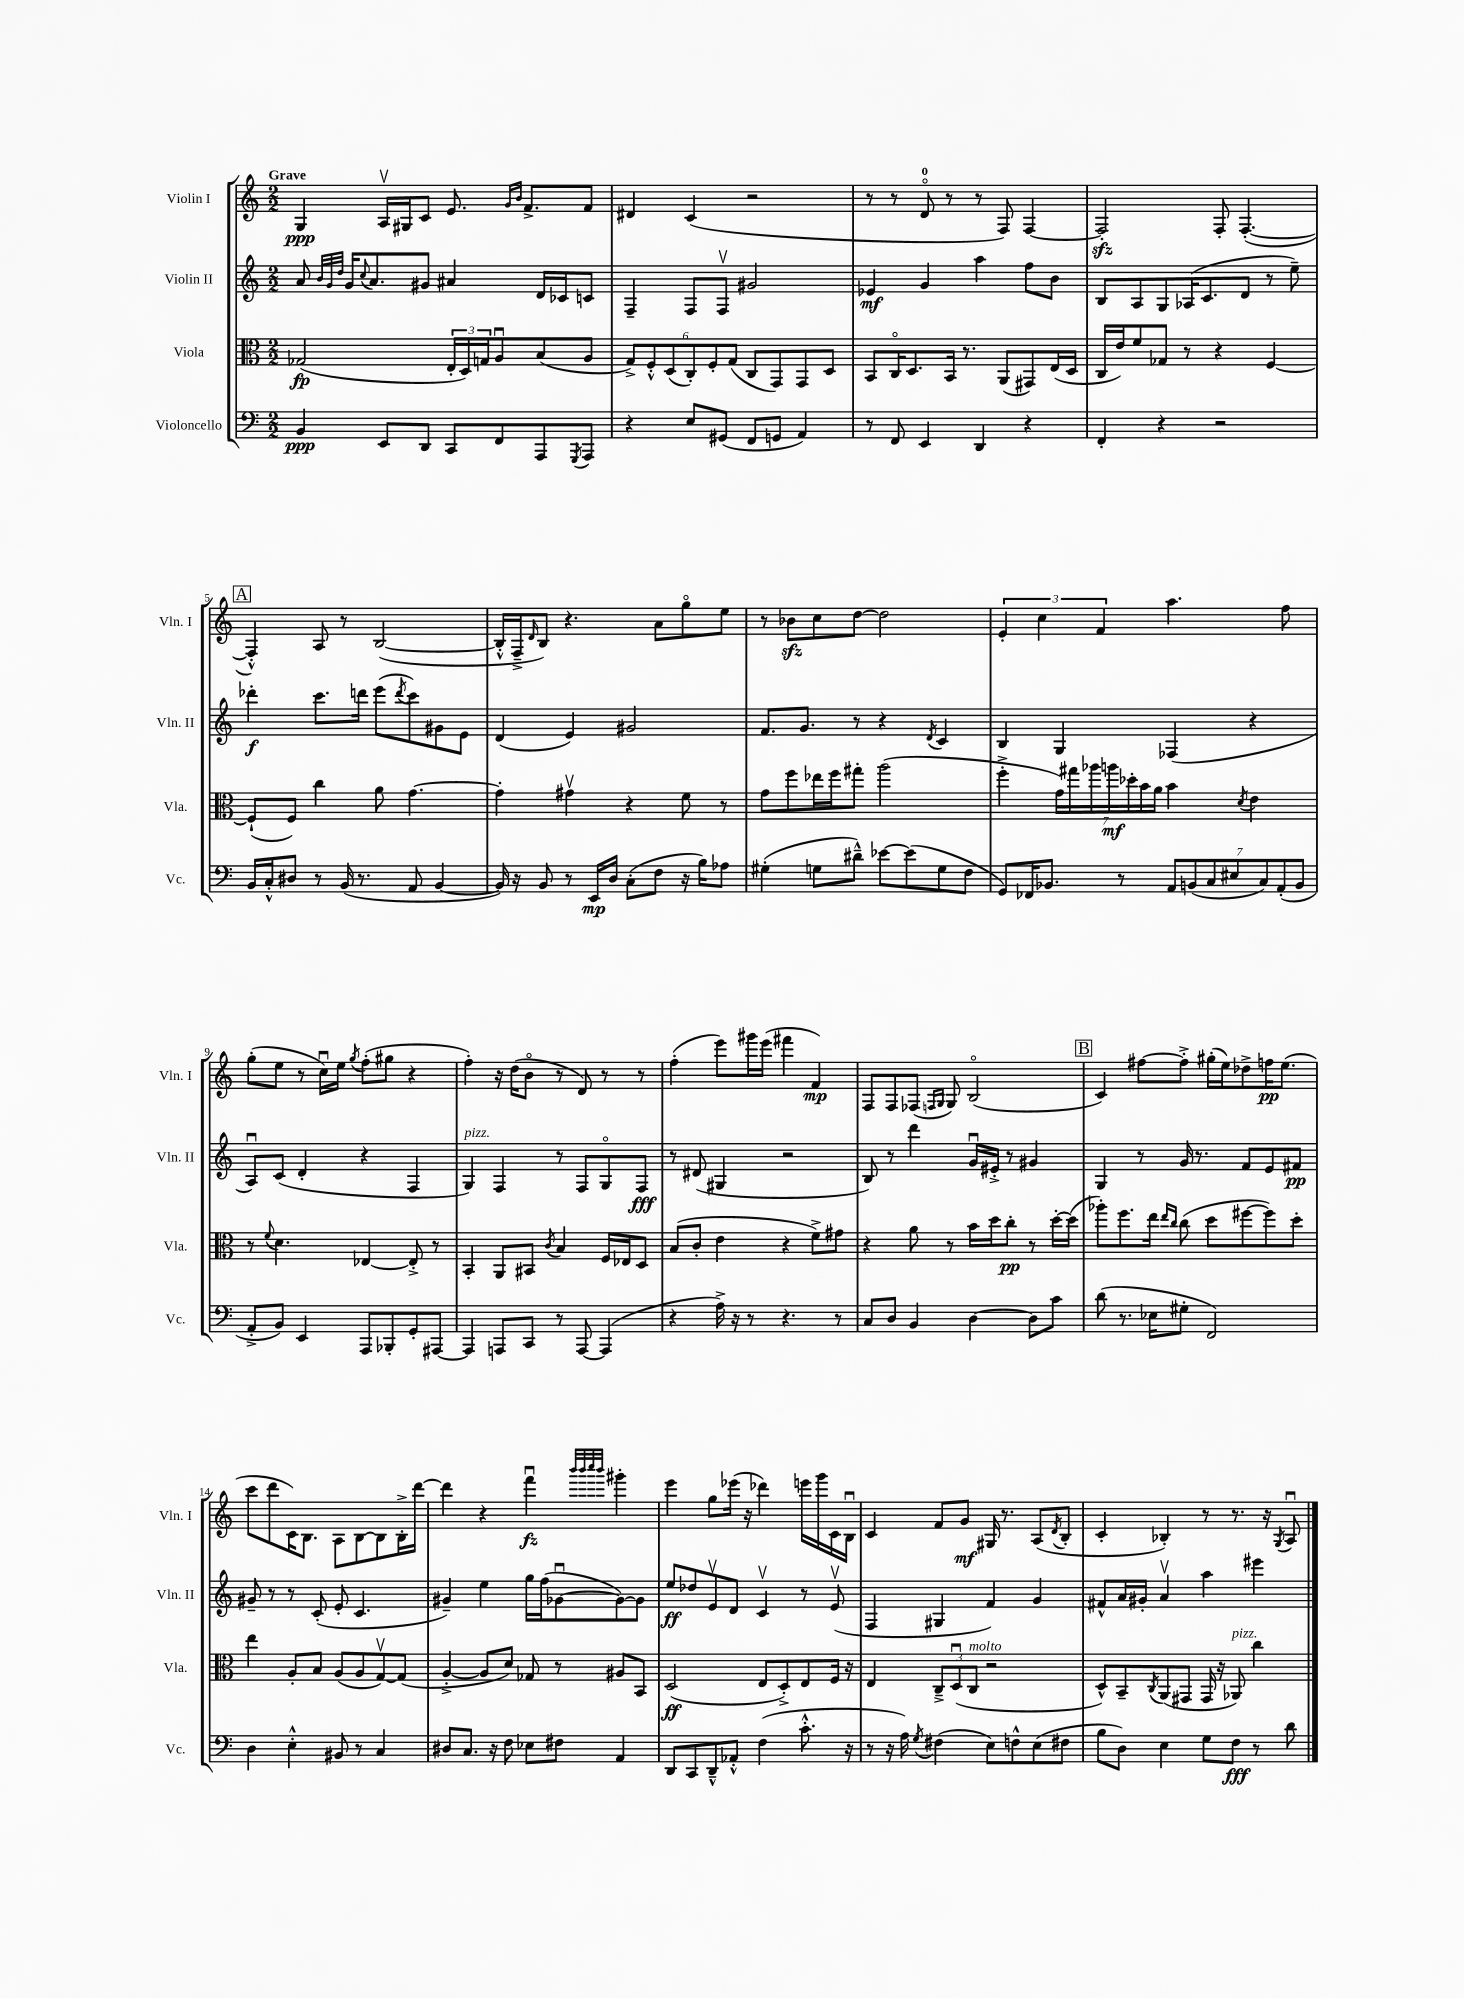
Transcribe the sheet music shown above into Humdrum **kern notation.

**kern	**dynam	**kern	**dynam	**kern	**dynam	**kern	**dynam
*part4	*part4	*part3	*part3	*part2	*part2	*part1	*part1
*staff4	*staff4	*staff3	*staff3	*staff2	*staff2	*staff1	*staff1
*I"Violoncello	*	*I"Viola	*	*I"Violin II	*	*I"Violin I	*
*I'Vc.	*	*I'Vla.	*	*I'Vln. II	*	*I'Vln. I	*
*clefF4	*	*clefC3	*	*clefG2	*	*clefG2	*
*k[]	*	*k[]	*	*k[]	*	*k[]	*
*M2/2	*	*M2/2	*	*M2/2	*	*M2/2	*
=1	=1	=1	=1	=1	=1	=1	=1
!	!	!	!	!	!	!LO:TX:a:B:t=Grave	!
4BB/	ppp	(2G-X/	fp	8a/	.	4G/	ppp
.	.	.	.	32qqb/LLL	.	.	.
.	.	.	.	32qqg/	.	.	.
.	.	.	.	32qqdd/JJJ	.	.	.
.	.	.	.	16g/KL	.	.	.
.	.	.	.	8qqcc/	.	.	.
.	.	.	.	8.a/	.	.	.
8EE/L	.	.	.	.	.	16Av/LL	.
.	.	.	.	.	.	16G#X/J	.
8DD/J	.	.	.	8g#X/J	.	8c/J	.
8CC/L	.	24E'/LL	.	4a#X/	.	8.e/	.
.	.	24D/)	.	.	.	.	.
.	.	24Gn/J	.	.	.	.	.
8FF/	.	8Au/	.	.	.	.	.
.	.	.	.	.	.	16qqg/LL	.
.	.	.	.	.	.	16qqb/JJ	.
.	.	.	.	.	.	8.f^/L	.
8AAA/	.	(8B/	.	16d/LL	.	.	.
.	.	.	.	16c-X/J	.	.	.
8qGGG/	.	.	.	.	.	.	.
8AAA/J	.	8A/J	.	8cn/J	.	8f/J	.
=2	=2	=2	=2	=2	=2	=2	=2
4r	.	12G^/L)	.	4F~/	.	4d#X/	.
.	.	12F'^^/	.	.	.	.	.
.	.	(12D/	.	.	.	.	.
8E/L	.	12C'/)	.	8F/L	.	(4c/	.
.	.	12F'/	.	.	.	.	.
(8GG#X/J	.	.	.	8Fv/J	.	.	.
.	.	(12G/J	.	.	.	.	.
8FF/L	.	8C/L	.	2g#X/	.	2r	.
8GGn/J	.	8GG/)	.	.	.	.	.
4AA/)	.	8GG/	.	.	.	.	.
.	.	8D/J	.	.	.	.	.
=3	=3	=3	=3	=3	=3	=3	=3
8r	.	8BB/L	.	4e-X/	mf	8r	.
8FF/	.	16C/K	.	.	.	8r	.
.	.	8.D/	.	.	.	.	.
4EE/	.	.	.	4g/	.	8d/	.
.	.	16BB/Jk	.	.	.	8r	.
.	.	8.r	.	.	.	.	.
4DD/	.	.	.	4aa\	.	8r	.
.	.	(8AA/L	.	.	.	8F/)	.
4r	.	8GG#X/)	.	8ff\L	.	[4F/	.
.	.	(16E/L	.	8b\J	.	.	.
.	.	16D/JJ	.	.	.	.	.
=4	=4	=4	=4	=4	=4	=4	=4
4FF'/	.	16C/LL	.	8B/L	.	2Fzz'/]	.
.	.	16e/J)	.	.	.	.	.
.	.	8f/	.	8A/	.	.	.
4r	.	8G-X/J	.	8G/	.	.	.
.	.	8r	.	(16A-X/K	.	.	.
.	.	.	.	8.c/	.	.	.
2r	.	4r	.	.	.	8F'/	.
.	.	.	.	8d/J	.	([4.F'/	.
.	.	[4F/	.	8r	.	.	.
.	.	.	.	8ee~\)	.	.	.
!!LO:LB:g=z
!!LO:REH:place=s1:t=A
=5	=5	=5	=5	=5	=5	=5	=5
16BB/LL	.	(8F`/L]	.	4ddd-X'\	f	4F'^^/])	.
16C'^^/J	.	.	.	.	.	.	.
8D#X/J	.	8F/J)	.	.	.	.	.
8r	.	4cc\	.	8.ccc\L	.	8A/	.
(16BB/	.	.	.	.	.	8r	.
8.r	.	.	.	16dddn\Jk	.	.	.
.	.	8a\	.	(8eee\L	.	([2B/	.
.	.	.	.	8qddd/	.	.	.
8AA/	.	[4.g\	.	8ccc\)	.	.	.
[4BB/	.	.	.	8g#X\	.	.	.
.	.	.	.	8e\J	.	.	.
=6	=6	=6	=6	=6	=6	=6	=6
16BB/])	.	4g'\]	.	(4d/	.	16B'^^/LL]	.
16r	.	.	.	.	.	16F~^/J	.
.	.	.	.	.	.	16qqd/	.
8BB/	.	.	.	.	.	8B/J)	.
8r	.	4g#Xv\	.	4e/)	.	4.r	.
16EE/LL	mp	.	.	.	.	.	.
16D/JJ	.	.	.	.	.	.	.
(8C'\L	.	4r	.	2g#X/	.	.	.
8F\J	.	.	.	.	.	8a\L	.
16r	.	8f\	.	.	.	8gg\	.
16B\KL)	.	.	.	.	.	.	.
8A-X\J	.	8r	.	.	.	8ee\J	.
=7	=7	=7	=7	=7	=7	=7	=7
(4G#X'\	.	8g\L	.	8.f/L	.	8r	.
.	.	8ff\	.	.	.	8b-Xzz\L	.
.	.	.	.	8.g/J	.	.	.
8Gn\L	.	16ee-X\L	.	.	.	8cc\	.
.	.	16ff\J	.	.	.	.	.
8d#X~^^\J)	.	8gg#X'\J	.	8r	.	[8dd\J	.
[8e-X\L	.	(2aa\	.	4r	.	2dd\]	.
(8e-\]	.	.	.	.	.	.	.
.	.	.	.	8qd/	.	.	.
8G\	.	.	.	4c/	.	.	.
8F\J	.	.	.	.	.	.	.
=8	=8	=8	=8	=8	=8	=8	=8
8GG/L)	.	4ff'^\	.	4B/	.	6e'/	.
16FF-X/K	.	.	.	.	.	.	.
.	.	.	.	.	.	6cc\	.
8.BB-X/J	.	.	.	.	.	.	.
.	.	28g\LL)	.	4G/	.	.	.
.	.	28gg#X\	.	.	.	.	.
.	.	28aa-X\	.	.	.	.	.
.	.	.	.	.	.	6f/	.
.	.	28aan\	mf	.	.	.	.
8r	.	.	.	.	.	.	.
.	.	28dd-X'\	.	.	.	.	.
.	.	28b\	.	.	.	.	.
.	.	28a\JJ	.	.	.	.	.
14AA/L	.	4b\	.	(4F-X/	.	4.aa\	.
(14BBn/	.	.	.	.	.	.	.
14C/	.	.	.	.	.	.	.
14E#X/	.	.	.	.	.	.	.
.	.	8qd/	.	.	.	.	.
.	.	4e\	.	4r	.	.	.
14C/)	.	.	.	.	.	.	.
(14AA'/	.	.	.	.	.	.	.
.	.	.	.	.	.	8ff\	.
14BB/J	.	.	.	.	.	.	.
!!LO:LB:g=z
=9	=9	=9	=9	=9	=9	=9	=9
8AA'^/L	.	8r	.	8Au/L)	.	(8gg'\L	.
.	.	8qqf/	.	.	.	.	.
8BB/J)	.	4.d\	.	(8c/J	.	8ee\J	.
4EE/	.	.	.	4d'/	.	8r	.
.	.	.	.	.	.	16ccu\LL)	.
.	.	.	.	.	.	16ee\JJ	.
.	.	.	.	.	.	8qgg/	.
8AAA/L	.	[4E-X/	.	4r	.	(8ff'\L	.
8BBB-X'/	.	.	.	.	.	8gg#X\J	.
8GG'/	.	8E-'^/]	.	4F/	.	4r	.
[8AAA#X/J	.	8r	.	.	.	.	.
=10	=10	=10	=10	=10	=10	=10	=10
!	!	!	!	!LO:TX:a:i:t=pizz.	!	!	!
4AAA#/]	.	4BB'/	.	4G/)	.	4ff'\)	.
8AAAn/L	.	8AA/L	.	4F/	.	16r	.
.	.	.	.	.	.	(16dd\KL	.
8CC/J	.	8BB#X/J	.	.	.	8b\J	.
.	.	8qc/	.	.	.	.	.
8r	.	4B/	.	8r	.	8r	.
[8AAA/	.	.	.	8F/L	.	8d/)	.
(4AAA/]	.	16F/LL	.	8G/	.	8r	.
.	.	16E-X/J	.	.	.	.	.
.	.	8D/J	.	8F/J	fff	8r	.
=11	=11	=11	=11	=11	=11	=11	=11
4r	.	(8B/L	.	8r	.	(4ff'\	.
.	.	8c'/J	.	(8d#X/	.	.	.
16A^\)	.	4e\	.	4G#X/	.	8eee\L)	.
16r	.	.	.	.	.	.	.
8r	.	.	.	.	.	16ggg#X\L	.
.	.	.	.	.	.	(16eee\JJ	.
4.r	.	4r	.	2r	.	4fff#X\	.
.	.	8f^\L)	.	.	.	4f/)	mp
8r	.	8g#X\J	.	.	.	.	.
=12	=12	=12	=12	=12	=12	=12	=12
8C/L	.	4r	.	8B/)	.	8F/L	.
8D/J	.	.	.	8r	.	8F/	.
4BB/	.	8a\	.	4ddd\	.	(8F-X/J	.
.	.	.	.	.	.	16qqFn/LL	.
.	.	.	.	.	.	16qqG/JJ	.
.	.	8r	.	.	.	8G/)	.
[4D\	.	16b\LL	.	16gu/LL	.	(2B/	.
.	.	16dd\J	.	16e#X'^/JJ	.	.	.
.	.	8cc'\J	pp	8r	.	.	.
8D\L]	.	8r	.	4g#X/	.	.	.
8c\J	.	[16dd'\LL	.	.	.	.	.
.	.	(16dd\JJ]	.	.	.	.	.
!!LO:REH:place=s1:t=B
=13	=13	=13	=13	=13	=13	=13	=13
(8d\	.	8aa-X'\L)	.	4G/	.	4c/)	.
8.r	.	8.ff\	.	.	.	.	.
.	.	.	.	8r	.	[8ff#X\L	.
16E-X\KL	.	16ee\Jk	.	.	.	.	.
.	.	16qqee/LL	.	.	.	.	.
.	.	16qqcc/JJ	.	.	.	.	.
8G#X'\J	.	(8cc\	.	16g/	.	8ff#'^\J]	.
.	.	.	.	8.r	.	.	.
2FF/)	.	8dd\L	.	.	.	(16gg#X'\LL	.
.	.	.	.	.	.	16ee\J)	.
.	.	[8ff#X\	.	8f/L	.	8dd-X^\	.
.	.	8ff#\])	.	8e/	.	16ffn\K	pp
.	.	.	.	.	.	(8.ee\J	.
.	.	8dd'\J	.	8f#X/J	pp	.	.
!!LO:LB:g=z
=14	=14	=14	=14	=14	=14	=14	=14
4D\	.	4ee\	.	8g#X~/	.	8ccc\L	.
.	.	.	.	8r	.	8ddd\	.
4E'^^\	.	8A'/L	.	8r	.	16c\K)	.
.	.	.	.	.	.	8.B\J	.
.	.	8B/J	.	(8c'/	.	.	.
8BB#X/	.	(8A/L	.	8e'/	.	8A\L	.
8r	.	8A/	.	4.c/	.	[8B\	.
4C/	.	[8Gv/)	.	.	.	8B\]	.
.	.	(8G/J]	.	.	.	16B'^\L	.
.	.	.	.	.	.	[16ddd\JJ	.
=15	=15	=15	=15	=15	=15	=15	=15
8D#X/L	.	[4A'^/	.	4g#X~/)	.	4ddd\]	.
8.C/J	.	.	.	.	.	.	.
.	.	8A/L]	.	4ee\	.	4r	.
16r	.	.	.	.	.	.	.
8F\	.	8d/J)	.	.	.	.	.
8E-X\L	.	8G-X/	.	16gg\LL	.	4fffu\	fz
.	.	.	.	(16ff\J	.	.	.
8F#X\J	.	8r	.	[8g-Xu\	.	.	.
.	.	.	.	.	.	32qqbbb/LLL	.
.	.	.	.	.	.	32qqbbb/	.
.	.	.	.	.	.	32qqcccc/	.
.	.	.	.	.	.	32qqbbb/JJJ	.
4AA/	.	8A#X/L	.	8g-\_)	.	4ggg#X'\	.
.	.	8BB/J	.	8g-\J]	.	.	.
=16	=16	=16	=16	=16	=16	=16	=16
8DD/L	.	(2D/	ff	8ee/L	ff	4eee\	.
8CC/	.	.	.	8dd-X/	.	.	.
8DD~^^/	.	.	.	8ev/	.	8gg\L	.
8AA-X'^^/J	.	.	.	8d/J	.	(16eee-X\Jk	.
.	.	.	.	.	.	16r	.
(4F\	.	8E/L	.	4cv/	.	4ddd-X\)	.
.	.	8D'^/)	.	.	.	.	.
8.c'^^\	.	8E/	.	8r	.	16eeen\LL	.
.	.	.	.	.	.	16ggg\	.
.	.	16F/Jk	.	(8ev/	.	16c\	.
16r	.	16r	.	.	.	16Bu\JJ	.
=17	=17	=17	=17	=17	=17	=17	=17
8r	.	4E/	.	4F/	.	4c/	.
16r	.	.	.	.	.	.	.
16A\)	.	.	.	.	.	.	.
8qG/	.	.	.	.	.	.	.
(4F#X\	.	12C~^/L	.	4G#X/	.	8f/L	.
.	.	(12Du/	.	.	.	.	.
.	.	.	.	.	.	8g/J	mf
!	!	!LO:TX:a:i:t=molto	!	!	!	!	!
.	.	12C/J	.	.	.	.	.
8E\L)	.	2r	.	4f/)	.	16G#X/	.
.	.	.	.	.	.	8.r	.
8Fn^^\	.	.	.	.	.	.	.
(8E\	.	.	.	4g/	.	(8A/L	.
.	.	.	.	.	.	8qd/	.
8F#X\J	.	.	.	.	.	8B'/J	.
=18	=18	=18	=18	=18	=18	=18	=18
8B\L	.	8D^^/L)	.	8f#X^^/L	.	4c'/	.
8D\J)	.	8BB~/	.	16a/L	.	.	.
.	.	.	.	16g#X'/JJ	.	.	.
.	.	8qC/	.	.	.	.	.
4E\	.	(8AA/	.	4av/	.	4B-X'/)	.
.	.	8GG#X/J	.	.	.	.	.
8G\L	.	16GG#/	.	4aa\	.	8r	.
.	.	16r	.	.	.	.	.
!	!	!LO:TX:a:i:t=pizz.	!	!	!	!	!
8F\J	fff	8AA-X/)	.	.	.	8.r	.
8r	.	4cc\	.	4eee#X\	.	.	.
.	.	.	.	.	.	16r	.
.	.	.	.	.	.	8qG/	.
8d\	.	.	.	.	.	8Au/	.
==	==	==	==	==	==	==	==
*-	*-	*-	*-	*-	*-	*-	*-
